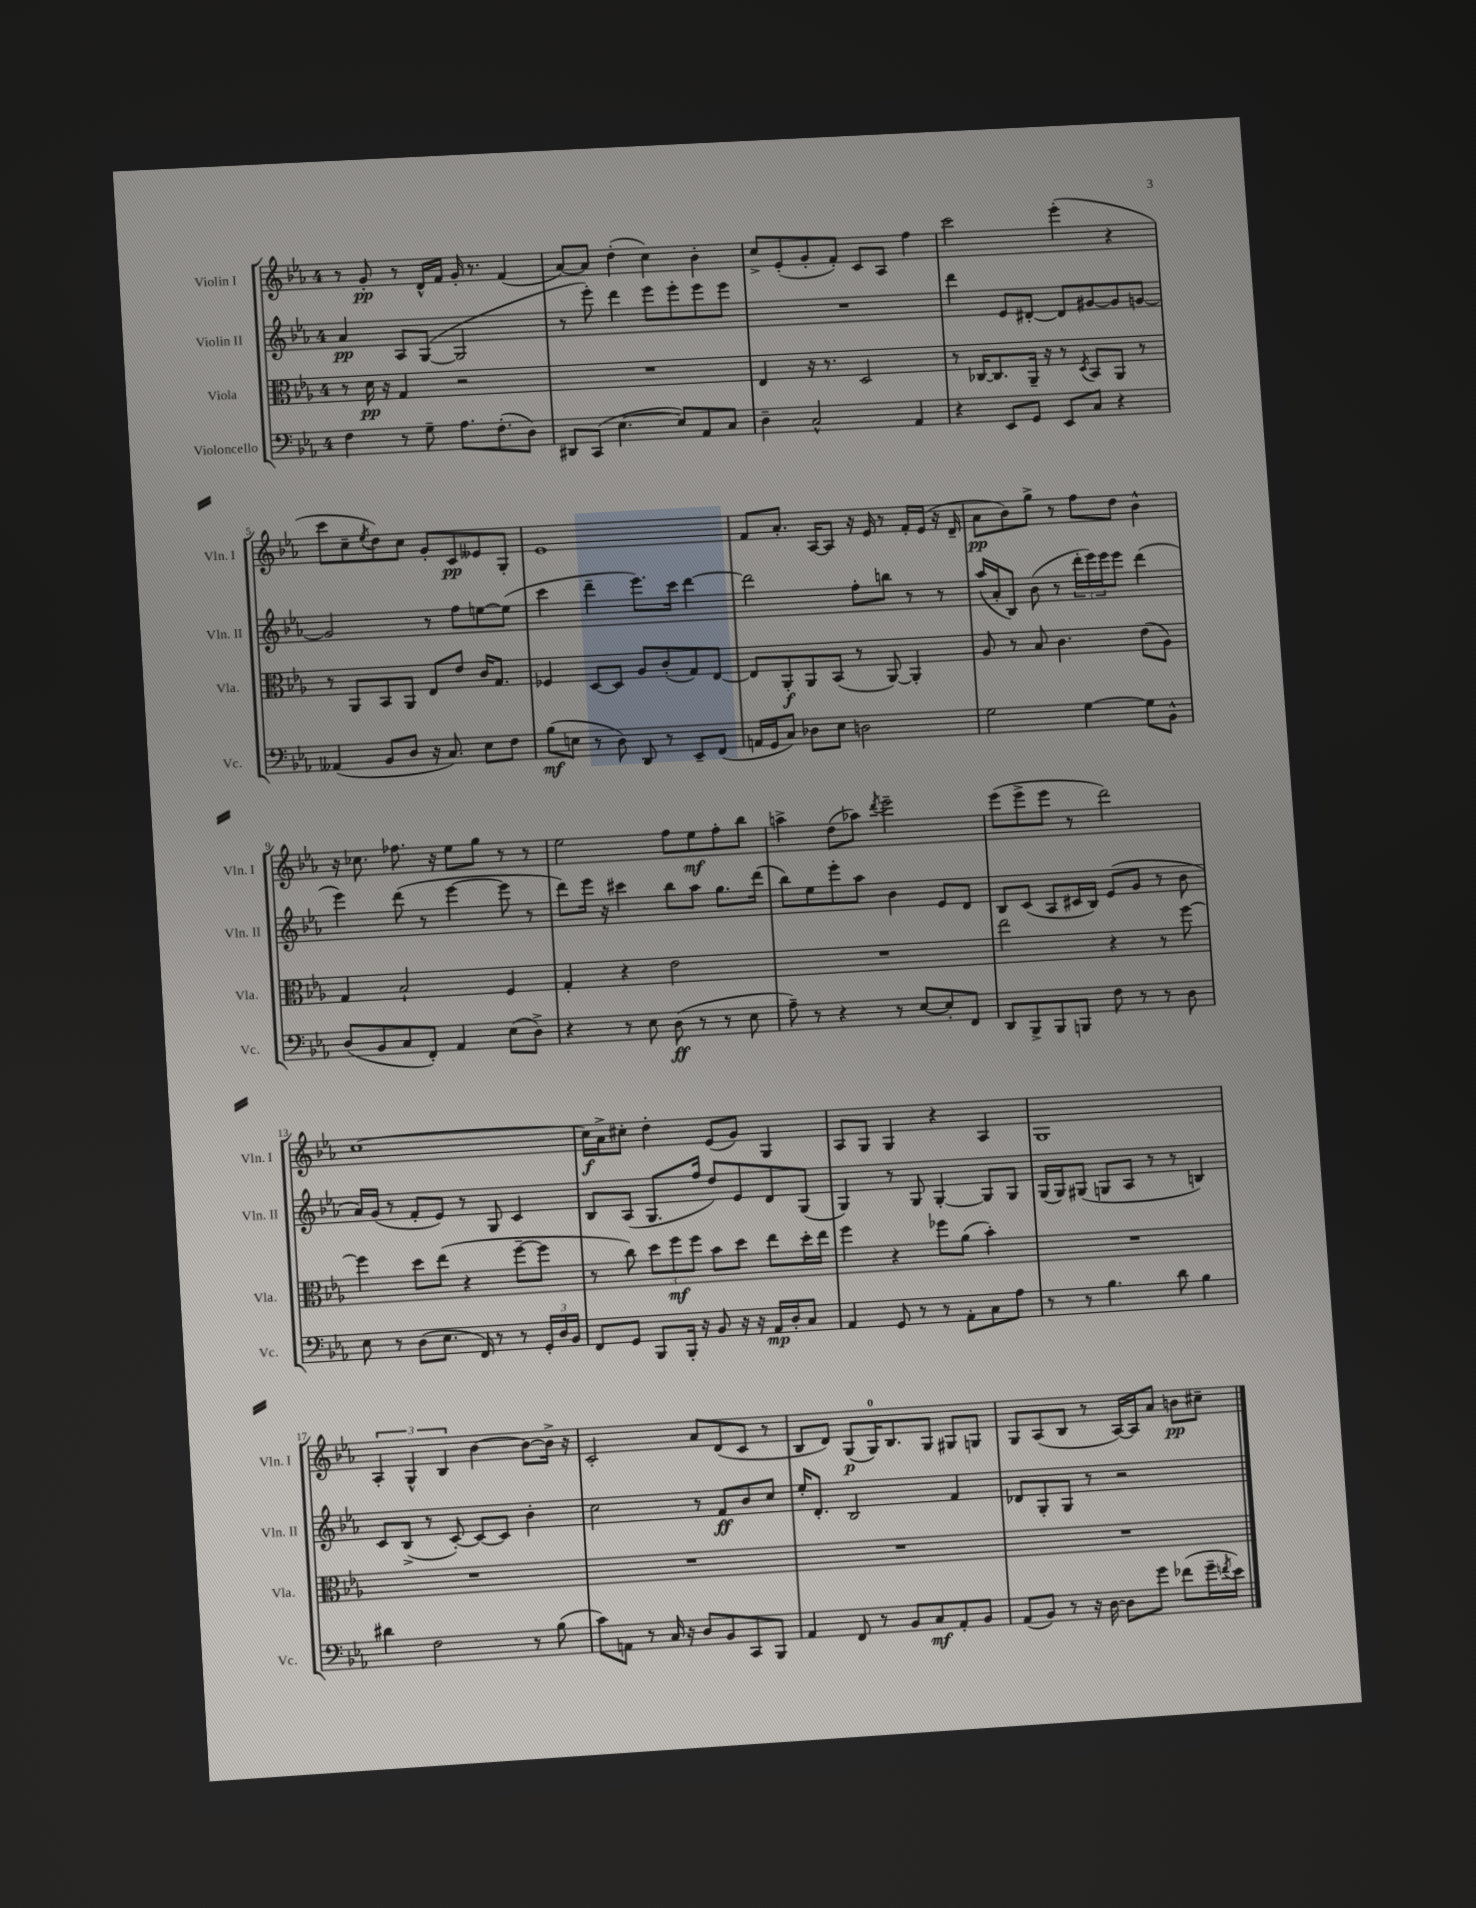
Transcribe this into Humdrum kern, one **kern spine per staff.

**kern	**dynam	**kern	**dynam	**kern	**dynam	**kern	**dynam
*part4	*part4	*part3	*part3	*part2	*part2	*part1	*part1
*staff4	*staff4	*staff3	*staff3	*staff2	*staff2	*staff1	*staff1
*I"Violoncello	*	*I"Viola	*	*I"Violin II	*	*I"Violin I	*
*I'Vc.	*	*I'Vla.	*	*I'Vln. II	*	*I'Vln. I	*
*clefF4	*	*clefC3	*	*clefG2	*	*clefG2	*
*k[b-e-a-]	*	*k[b-e-a-]	*	*k[b-e-a-]	*	*k[b-e-a-]	*
*M4/4	*	*M4/4	*	*M4/4	*	*M4/4	*
=1	=1	=1	=1	=1	=1	=1	=1
4F\	.	8r	.	4a-/	pp	8r	.
.	.	16d\	pp	.	.	8g'/	pp
.	.	16r	.	.	.	.	.
8r	.	4G/	.	8A-/L	.	8r	.
8G~\	.	.	.	([8G/J	.	16d^^/LL	.
.	.	.	.	.	.	16f/JJ	.
8.A-\L	.	2r	.	2G/]	.	16g'/	.
.	.	.	.	.	.	8.r	.
(8.F'\	.	.	.	.	.	.	.
.	.	.	.	.	.	(4f/	.
8D\J)	.	.	.	.	.	.	.
=2	=2	=2	=2	=2	=2	=2	=2
8DD#X/L	.	1r	.	8r	.	[8a-/L)	.
(8CC/J	.	.	.	8eee-'\)	.	8a-/J]	.
[4.E-\	.	.	.	4ddd\	.	(4dd'\	.
.	.	.	.	8eee-\L	.	4cc\)	.
8E-/L])	.	.	.	8eee-'\	.	.	.
8AA-/	.	.	.	8eee-\	.	4b-'\	.
8C/J	.	.	.	8eee-\J	.	.	.
=3	=3	=3	=3	=3	=3	=3	=3
4D~\	.	4E-/	.	1r	.	8cc^/L	.
.	.	.	.	.	.	(8e-'/	.
2C^^/	.	16r	.	.	.	8g'/	.
.	.	8.r	.	.	.	.	.
.	.	.	.	.	.	8f'/J)	.
.	.	2D/	.	.	.	8c/L	.
.	.	.	.	.	.	8A-/J	.
4AA-/	.	.	.	.	.	4ff\	.
=4	=4	=4	=4	=4	=4	=4	=4
4r	.	8r	.	4ddd\	.	2ccc\	.
.	.	[16C-X/KL	.	.	.	.	.
.	.	8.C-/]	.	.	.	.	.
8EE-/L	.	.	.	8e-/L	.	.	.
8GG/J	.	16AA-~/Jk	.	[8d#X'/J	.	.	.
.	.	16r	.	.	.	.	.
8EE-/L	.	8r	.	8d#/L]	.	(4eee-'\	.
.	.	8qD/	.	.	.	.	.
8C/J	.	8BB-/L	.	[8g#X/	.	.	.
4r	.	8AA-/J	.	8g#/]	.	4r	.
.	.	8r	.	[8gn/J	.	.	.
!!LO:LB:g=z
=5	=5	=5	=5	=5	=5	=5	=5
(4AA--X/	.	8r	.	2g/]	.	8ccc\L	.
.	.	8AA-/L	.	.	.	8cc~\	.
.	.	.	.	.	.	8qee-/	.
8BB-/L	.	8BB-/	.	.	.	8dd\)	.
8D/J	.	8AA-/J	.	.	.	8cc\J	.
16r	.	8E-/L	.	8r	.	8g'/L	.
8.C/)	.	.	.	.	.	.	.
.	.	8e-/J	.	8ff\L	.	8c/	pp
8E-\L	.	16c/KL	.	[8een\	.	8e--X/	.
.	.	8.G/J	.	.	.	.	.
8F\J	.	.	.	(8ee\J]	.	8G'/J	.
=6	=6	=6	=6	=6	=6	=6	=6
(8B-\L	mf	4F-X/	.	4ccc\	.	1e-	.
8En\J	.	.	.	.	.	.	.
8r	.	[8D/L	.	4ddd~\	.	.	.
8D\)	.	8D/J]	.	.	.	.	.
8DD/	.	8A-/L	.	8.eee-\L)	.	.	.
8r	.	(8c'/	.	.	.	.	.
.	.	.	.	16ccc\Jk	.	.	.
8EE-~/L	.	8G/)	.	[4ddd\	.	.	.
(8FF/J	.	[8E-/J	.	.	.	.	.
=7	=7	=7	=7	=7	=7	=7	=7
16AAn/LL	.	8E-/L]	.	2ddd\]	.	8f/L	.
16GG/J	.	.	.	.	.	.	.
8C/J)	.	8AA-'/	f	.	.	8.a-'/J	.
8D-X\L	.	8AA-/	.	.	.	.	.
.	.	.	.	.	.	[16A-/KL	.
8E-\J	.	(8BB-/J	.	.	.	8A-/J]	.
2Dn\	.	8r	.	8ff'\L	.	16r	.
.	.	.	.	.	.	16e-/	.
.	.	[8AA-/)	.	8bbn\J	.	8r	.
.	.	4AA-'/]	.	8r	.	16f'/LL	.
.	.	.	.	.	.	(16e-/JJ	.
.	.	.	.	8r	.	16r	.
.	.	.	.	.	.	16d~/	.
=8	=8	=8	=8	=8	=8	=8	=8
2G\	.	8A-/	.	(16aa-/LL	.	8a-\L	pp
.	.	.	.	16a-'/J	.	.	.
.	.	8r	.	8B-/J)	.	8b-\)	.
.	.	8B-/	.	(8b-\	.	8gg^\J	.
.	.	4.c\	.	8r	.	8r	.
[4G\	.	.	.	24ddd'\LL	.	8ff\L	.
.	.	.	.	24eee-\)	.	.	.
.	.	.	.	24eee-\J	.	.	.
.	.	.	.	8eee-\J	.	8dd\J	.
8G\L]	.	(8e-\L	.	(4ddd\	.	4b-^^\	.
8BB-^^\J	.	8A-\J)	.	.	.	.	.
!!LO:LB:g=z
=9	=9	=9	=9	=9	=9	=9	=9
(8D/L	.	4G/	.	4eee-\)	.	16r	.
.	.	.	.	.	.	8.cc-X\	.
8BB-/	.	.	.	.	.	.	.
8C/	.	2B-`/	.	(8ddd\	.	8.ff-X\	.
8FF'/J)	.	.	.	8r	.	.	.
.	.	.	.	.	.	16r	.
4AA-/	.	.	.	[4eee-\	.	8ee-\L	.
.	.	.	.	.	.	8gg\J	.
(8E-\L	.	4F/	.	8eee-\]	.	8r	.
8D^\J)	.	.	.	8r	.	8r	.
=10	=10	=10	=10	=10	=10	=10	=10
4r	.	4G'/	.	8ddd\L)	.	2ee-\	.
.	.	.	.	16eee-\Jk	.	.	.
.	.	.	.	16r	.	.	.
8r	.	4r	.	4ccc#X\	.	.	.
8E-\	.	.	.	.	.	.	.
(8D\	ff	2e-\	.	8bb-\L	.	8ff\L	.
8r	.	.	.	8aa-\J	.	8ee-\	mf
8r	.	.	.	8.gg\L	.	8ff'\	.
8E-\	.	.	.	.	.	8bb-\J	.
.	.	.	.	(16ddd\Jk	.	.	.
=11	=11	=11	=11	=11	=11	=11	=11
8A-~\)	.	1r	.	8bb-\L)	.	4aan^\	.
8r	.	.	.	8ee-\	.	.	.
4r	.	.	.	8eee-'\	.	(8dd\L	.
.	.	.	.	8aa-\J	.	8aa-X\J)	.
.	.	.	.	.	.	8qddd/	.
8r	.	.	.	4b-\	.	2eee-~\	.
[8E-/L	.	.	.	.	.	.	.
8E-'/]	.	.	.	8e-/L	.	.	.
8FF/J	.	.	.	8d/J	.	.	.
=12	=12	=12	=12	=12	=12	=12	=12
8DD/L	.	2ee-\	.	8B-/L	.	(8eee-\L	.
8BBB-^/	.	.	.	(8c/J	.	8eee-^\	.
8BBB-/	.	.	.	8A-/L	.	8eee-\J	.
8BBBn/J	.	.	.	16c#X/L	.	8r	.
.	.	.	.	16B-/JJ)	.	.	.
8F\	.	4r	.	(8e-/L	.	2ddd\)	.
8r	.	.	.	8g/J	.	.	.
8r	.	8r	.	8r	.	.	.
8D\	.	[8ff\	.	8b-\	.	.	.
!!LO:LB:g=z
=13	=13	=13	=13	=13	=13	=13	=13
8E-\	.	4ff\]	.	16a-/LL)	.	[1cc	.
.	.	.	.	(16g/JJ	.	.	.
8r	.	.	.	8r	.	.	.
(8D\L	.	8dd\L	.	8f'/L	.	.	.
8.E-\J	.	(8ee-\J	.	8e-/J)	.	.	.
.	.	4r	.	8r	.	.	.
16FF/)	.	.	.	.	.	.	.
8r	.	.	.	8G/	.	.	.
8r	.	[8ff~\L	.	4c/	.	.	.
24GG'/LL	.	8ff\J]	.	.	.	.	.
24D/	.	.	.	.	.	.	.
24BB-/JJ	.	.	.	.	.	.	.
=14	=14	=14	=14	=14	=14	=14	=14
8FF/L	.	8r	.	8B-/L	.	16cc\LL]	f
.	.	.	.	.	.	16a-^\J	.
8GG/J	.	8cc\)	.	(8A-/J	.	8cc#X'\J	.
8BBB-/L	.	12dd\L	.	8.G/L	.	4dd'\	.
.	.	12ff\	mf	.	.	.	.
16BBB-'/Jk	.	.	.	.	.	.	.
.	.	12ff\J	.	.	.	.	.
16r	.	.	.	16ff/Jk	.	.	.
8BB-/	.	8b-\L	.	8dd/L)	.	(8e-/L	.
16r	.	8dd\J	.	8e-/	.	8g/J)	.
16r	.	.	.	.	.	.	.
16AA-/LL	mp	8ee-\L	.	8d/	.	4G/	.
16D'/J	.	.	.	.	.	.	.
8C/J	.	16dd'\L	.	(8G/J	.	.	.
.	.	16ee-\JJ	.	.	.	.	.
=15	=15	=15	=15	=15	=15	=15	=15
4AA-/	.	4ff\	.	4G/)	.	8A-/L	.
.	.	.	.	.	.	8G/J	.
8GG/	.	4r	.	8r	.	4G/	.
8r	.	.	.	8G/	.	.	.
8r	.	8ff-X\L	.	[4G'/	.	4r	.
8AA-'\L	.	(8a-\J	.	.	.	.	.
8C\	.	4b-'\)	.	8G/L]	.	4A-/	.
8A-\J	.	.	.	8G/J	.	.	.
=16	=16	=16	=16	=16	=16	=16	=16
8r	.	1r	.	(16G/LL	.	1G	.
.	.	.	.	16G/J)	.	.	.
8r	.	.	.	(8G#X/J	.	.	.
4.B-\	.	.	.	8Gn/L	.	.	.
.	.	.	.	8A-/J	.	.	.
.	.	.	.	8r	.	.	.
8d\	.	.	.	8r	.	.	.
4B-\	.	.	.	4Bn/)	.	.	.
!!LO:LB:g=z
=17	=17	=17	=17	=17	=17	=17	=17
4d#X\	.	1r	.	8c/L	.	6A-'/	.
.	.	.	.	(8B-^/J	.	.	.
.	.	.	.	.	.	6G^^/	.
2F\	.	.	.	8r	.	.	.
.	.	.	.	.	.	6B-/	.
.	.	.	.	[8c'/)	.	.	.
.	.	.	.	8c/L_	.	[4b-\	.
.	.	.	.	8c/J]	.	.	.
8r	.	.	.	4b-'\	.	8b-\L_	.
(8B-\	.	.	.	.	.	16b-^\Jk]	.
.	.	.	.	.	.	16r	.
=18	=18	=18	=18	=18	=18	=18	=18
8c\L)	.	1r	.	2cc\	.	2c'/	.
8AAn\J	.	.	.	.	.	.	.
8r	.	.	.	.	.	.	.
16C/	.	.	.	.	.	.	.
16r	.	.	.	.	.	.	.
8D/L	.	.	.	8r	.	8a-/L	.
8BB-/	.	.	.	8f/L	ff	(8d/	.
8CC/	.	.	.	8b-/	.	8c/J	.
8BBB-/J	.	.	.	8cc/J	.	8r	.
=19	=19	=19	=19	=19	=19	=19	=19
4AA-/	.	1r	.	16ee-'/KL	.	8B-/L	.
.	.	.	.	8.d'/J	.	.	.
.	.	.	.	.	.	8d/J)	.
8FF/	.	.	.	2B-/	.	(8G/L	p
8r	.	.	.	.	.	16G/K)	.
.	.	.	.	.	.	8.B-/	.
8BB-/L	.	.	.	.	.	.	.
8C/	mf	.	.	.	.	8G/J	.
8AA-'/	.	.	.	4f/	.	8G#X/L	.
8BB-/J	.	.	.	.	.	8Gn/J	.
=20	=20	=20	=20	=20	=20	=20	=20
(8AA-/L	.	1r	.	8d-X/L	.	8G/L	.
8BB-/J)	.	.	.	8G'/	.	(8A-/	.
8r	.	.	.	8G/J	.	8B-/J	.
16r	.	.	.	8r	.	8r	.
[16D\	.	.	.	.	.	.	.
8D\L]	.	.	.	2r	.	[16A-/LL)	.
.	.	.	.	.	.	16A-/J]	.
8g\J	.	.	.	.	.	8a-/J	.
(8f-X\L	.	.	.	.	.	8bn\L	pp
16g~\L	.	.	.	.	.	8cc#X~\J	.
8qfn/	.	.	.	.	.	.	.
16e-\JJ)	.	.	.	.	.	.	.
==	==	==	==	==	==	==	==
*-	*-	*-	*-	*-	*-	*-	*-
